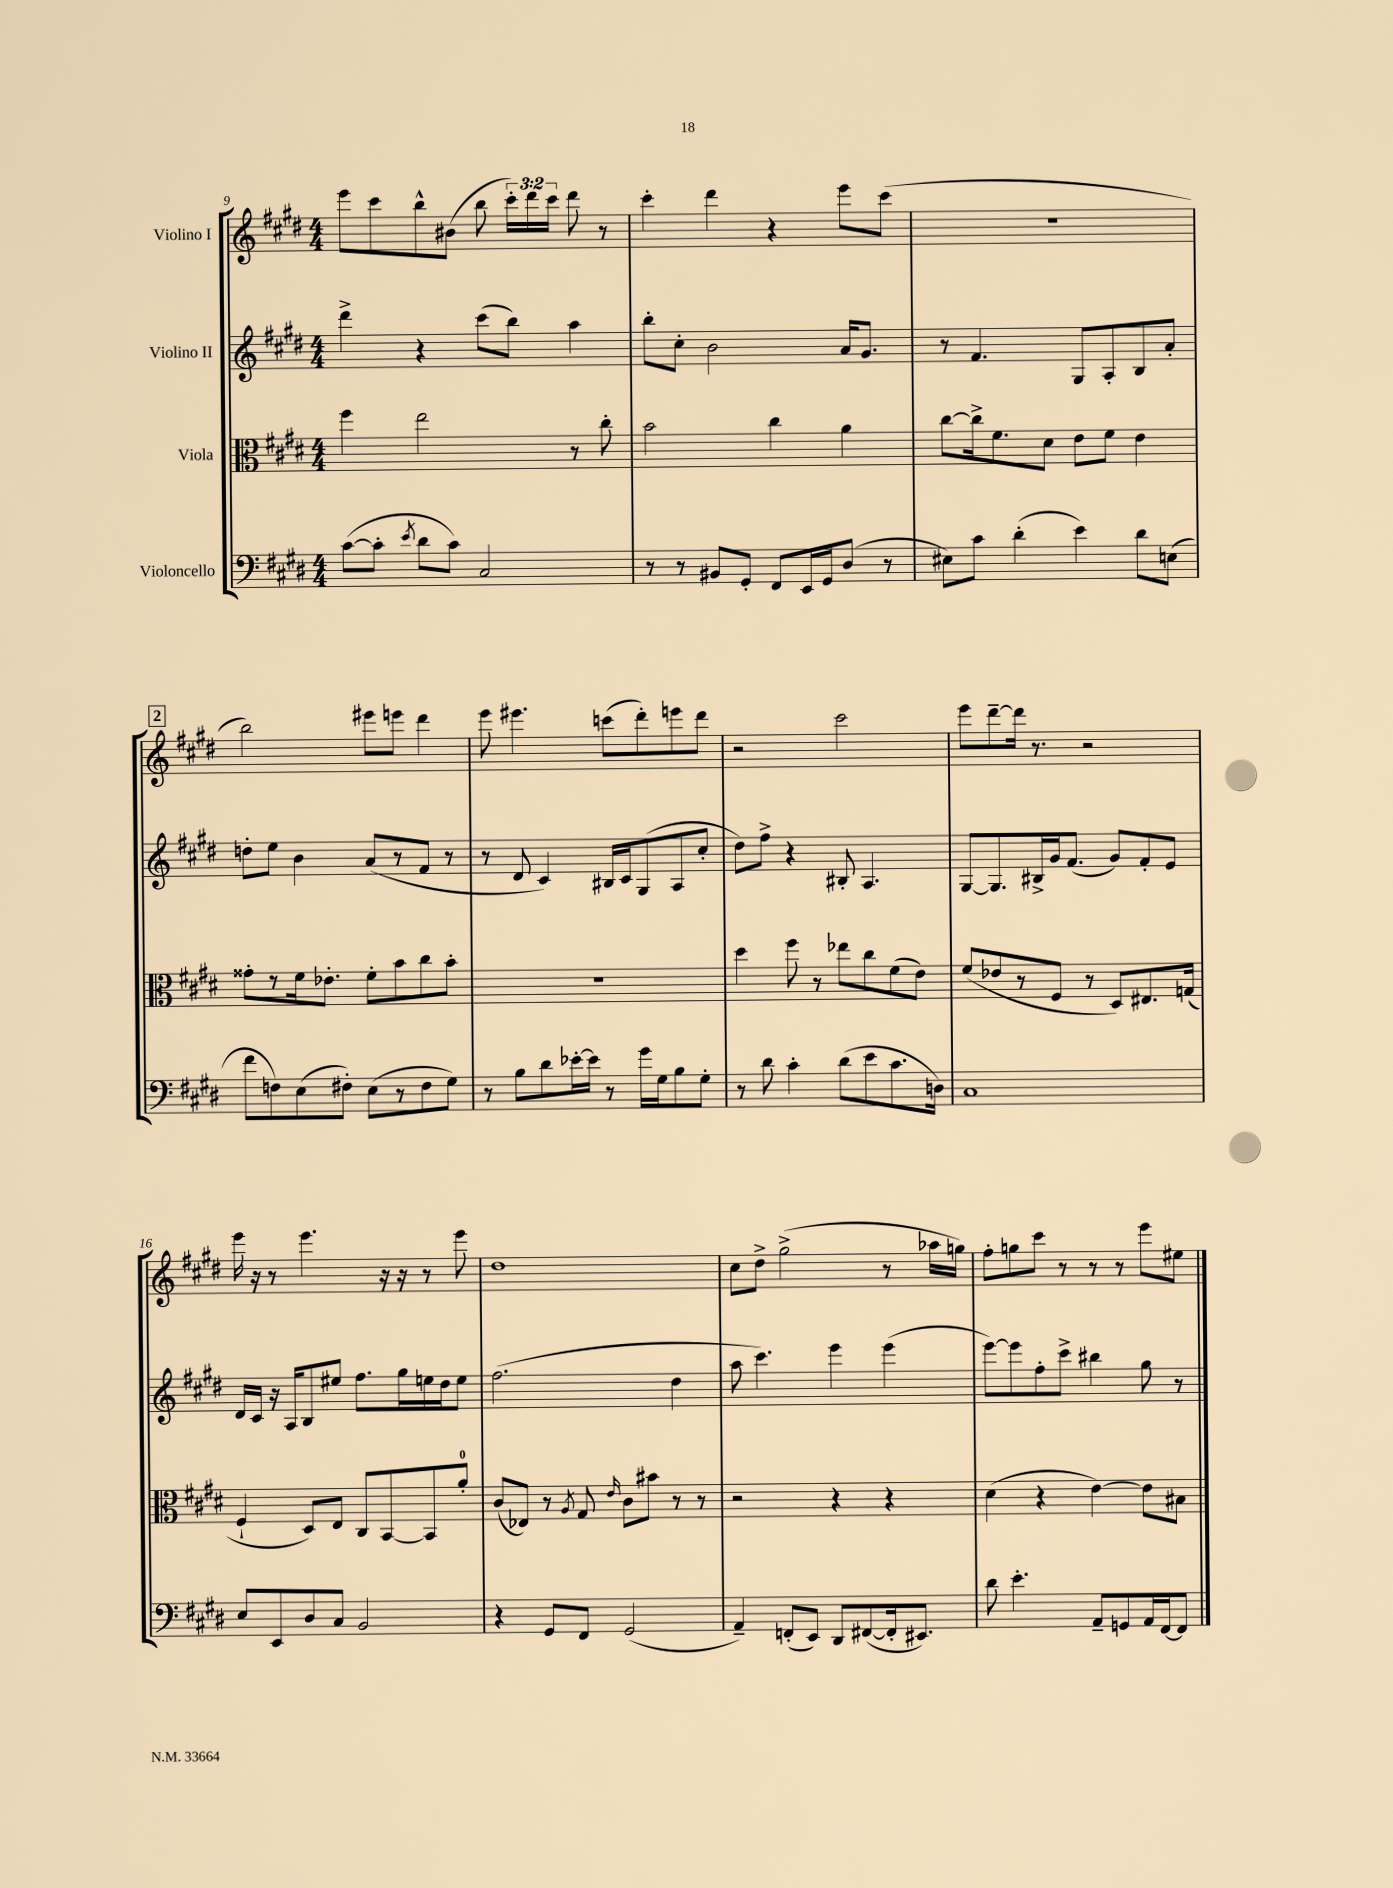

**kern	**kern	**kern	**kern
*staff4	*staff3	*staff2	*staff1
*clefF4	*clefC3	*clefG2	*clefG2
*k[f#c#g#d#]	*k[f#c#g#d#]	*k[f#c#g#d#]	*k[f#c#g#d#]
*M4/4	*M4/4	*M4/4	*M4/4
([8c#\L	4ff#\	4ddd#^\	8eee\L
8c#'\]J	.	.	8ccc#\
8qe/	.	.	.
8d#\L	2ee\	4r	8bb^^\
8c#\J)	.	.	(8b#\J
2C#/	.	(8ccc#\L	8bb\
.	.	8bb\J)	24ccc#'\LL)
.	.	.	24ddd#\
.	.	.	24ccc#\JJ
.	8r	4aa\	8ddd#\
.	8cc#'\	.	8r
=	=	=	=
8r	2b\	8bb'\L	4ccc#'\
8r	.	8cc#'\J	.
8BB#/L	.	2b\	4ddd#\
8GG#'/J	.	.	.
8FF#/L	4cc#\	.	4r
16EE/L	.	.	.
16GG#/J	.	.	.
(8D#/J	4a\	16a/LK	8eee\L
.	.	8.g#/J	.
8r	.	.	(8ccc#\J
=	=	=	=
8E#\L)	[8cc#\L	8r	1r
8c#\J	16cc#^\]k	4.f#/	.
.	8.f#\	.	.
(4d#'\	.	.	.
.	8d#\J	.	.
4e\)	8e\L	8G#/L	.
.	8f#\J	8A'/	.
8d#\L	4e\	8B/	.
(8E\J	.	8a'/J	.
=	=	=	=
8f#\L	8g##'\L	8dd'\L	2bb\)
8F\)	8r	8ee\J	.
(8E\	16f#\k	4b\	.
.	8.e-'\J	.	.
8F#'\J)	.	.	.
(8E\L	8f#'\L	(8a/L	8eee#\L
8r	8b\	8r	8eee\J
8F#\	8cc#\	8f#/J	4ddd#\
8G#\J)	8b'\J	8r	.
=	=	=	=
8r	1r	8r	8eee\
8B\L	.	8d#/	4.eee#\
8d#\	.	4c#/)	.
[16e-'\L	.	.	.
16e-\]JJ	.	.	.
8r	.	16B#/LL	(8ccc\L
.	.	16c#/J	.
16g#\LL	.	(8G#/	8ddd#'\)
16G#\J	.	.	.
8B\	.	8A/	8eee\
8G#'\J	.	8cc#'/J	8ddd#\J
=	=	=	=
8r	4dd#\	8dd#\L)	2r
8d#\	.	8ff#^\J	.
4c#'\	8ff#\	4r	.
.	8r	.	.
(8d#\L	8ee-\L	8B#'/	2ccc#\
8e\	8cc#\	4.A/	.
8.c#\	(8f#\	.	.
.	8e\J)	.	.
16D\Jk)	.	.	.
=	=	=	=
1C#	(8f#/L	[8G#/L	8eee\L
.	8e-/	8.G#/]	[8ddd#~\
.	8r	.	16ddd#\]Jk
.	.	16B#^/L	8.r
.	8F#/J	16g#/J	.
.	.	(8.f#/J	.
.	8r	.	2r
.	8D#/L)	8g#/L)	.
.	8.E#/	8f#'/	.
.	.	8e/J	.
.	(16G/Jk	.	.
=	=	=	=
8E/L	4F#`/	16d#/LL	16eee\
.	.	16c#/JJ	16r
8EE/	.	16r	8r
.	.	16A/LK	.
8D#/	8D#/L)	8B/	4.eee\
8C#/J	8E/J	8ee#/J	.
2BB/	8C#/L	8.ff#\L	.
.	[8BB/	.	16r
.	.	16gg#\L	16r
.	8BB/]	16ee\	8r
.	.	16dd#\J	.
.	8a'/J	8ee\J	8eee\
=	=	=	=
4r	(8c#/L	(2.ff#\	1dd#
.	8E-/J)	.	.
8GG#/L	8r	.	.
.	8qA/	.	.
8FF#/J	8G#/	.	.
.	16qqe/	.	.
(2GG#/	8c#\L	.	.
.	8b#\J	.	.
.	8r	4dd#\	.
.	8r	.	.
=	=	=	=
4AA~/)	2r	8aa\	8cc#\L
.	.	4.ccc#\)	8dd#^\J
(8FF'/L	.	.	(2gg#^\
8EE/J)	.	.	.
8DD#/L	4r	4eee\	.
([8FF#/	.	.	.
16FF#'/]k	4r	(4eee\	8r
8.EE#/J)	.	.	.
.	.	.	16aa-\LL
.	.	.	16gg\JJ)
=	=	=	=
8d#\	(4d#\	[8eee\L)	8ff#'\L
4.e'\	.	8eee\]	8gg\
.	4r	8ff#'\	8ccc#\J
.	.	8ccc#^\J	8r
8AA~/L	[4e\)	4bb#\	8r
8GG/	.	.	8r
16AA/L	8e\]L	8gg#\	8eee\L
[16FF#/J	.	.	.
8FF#/]J	8B#\J	8r	8ee#\J
==	==	==	==
*-	*-	*-	*-
